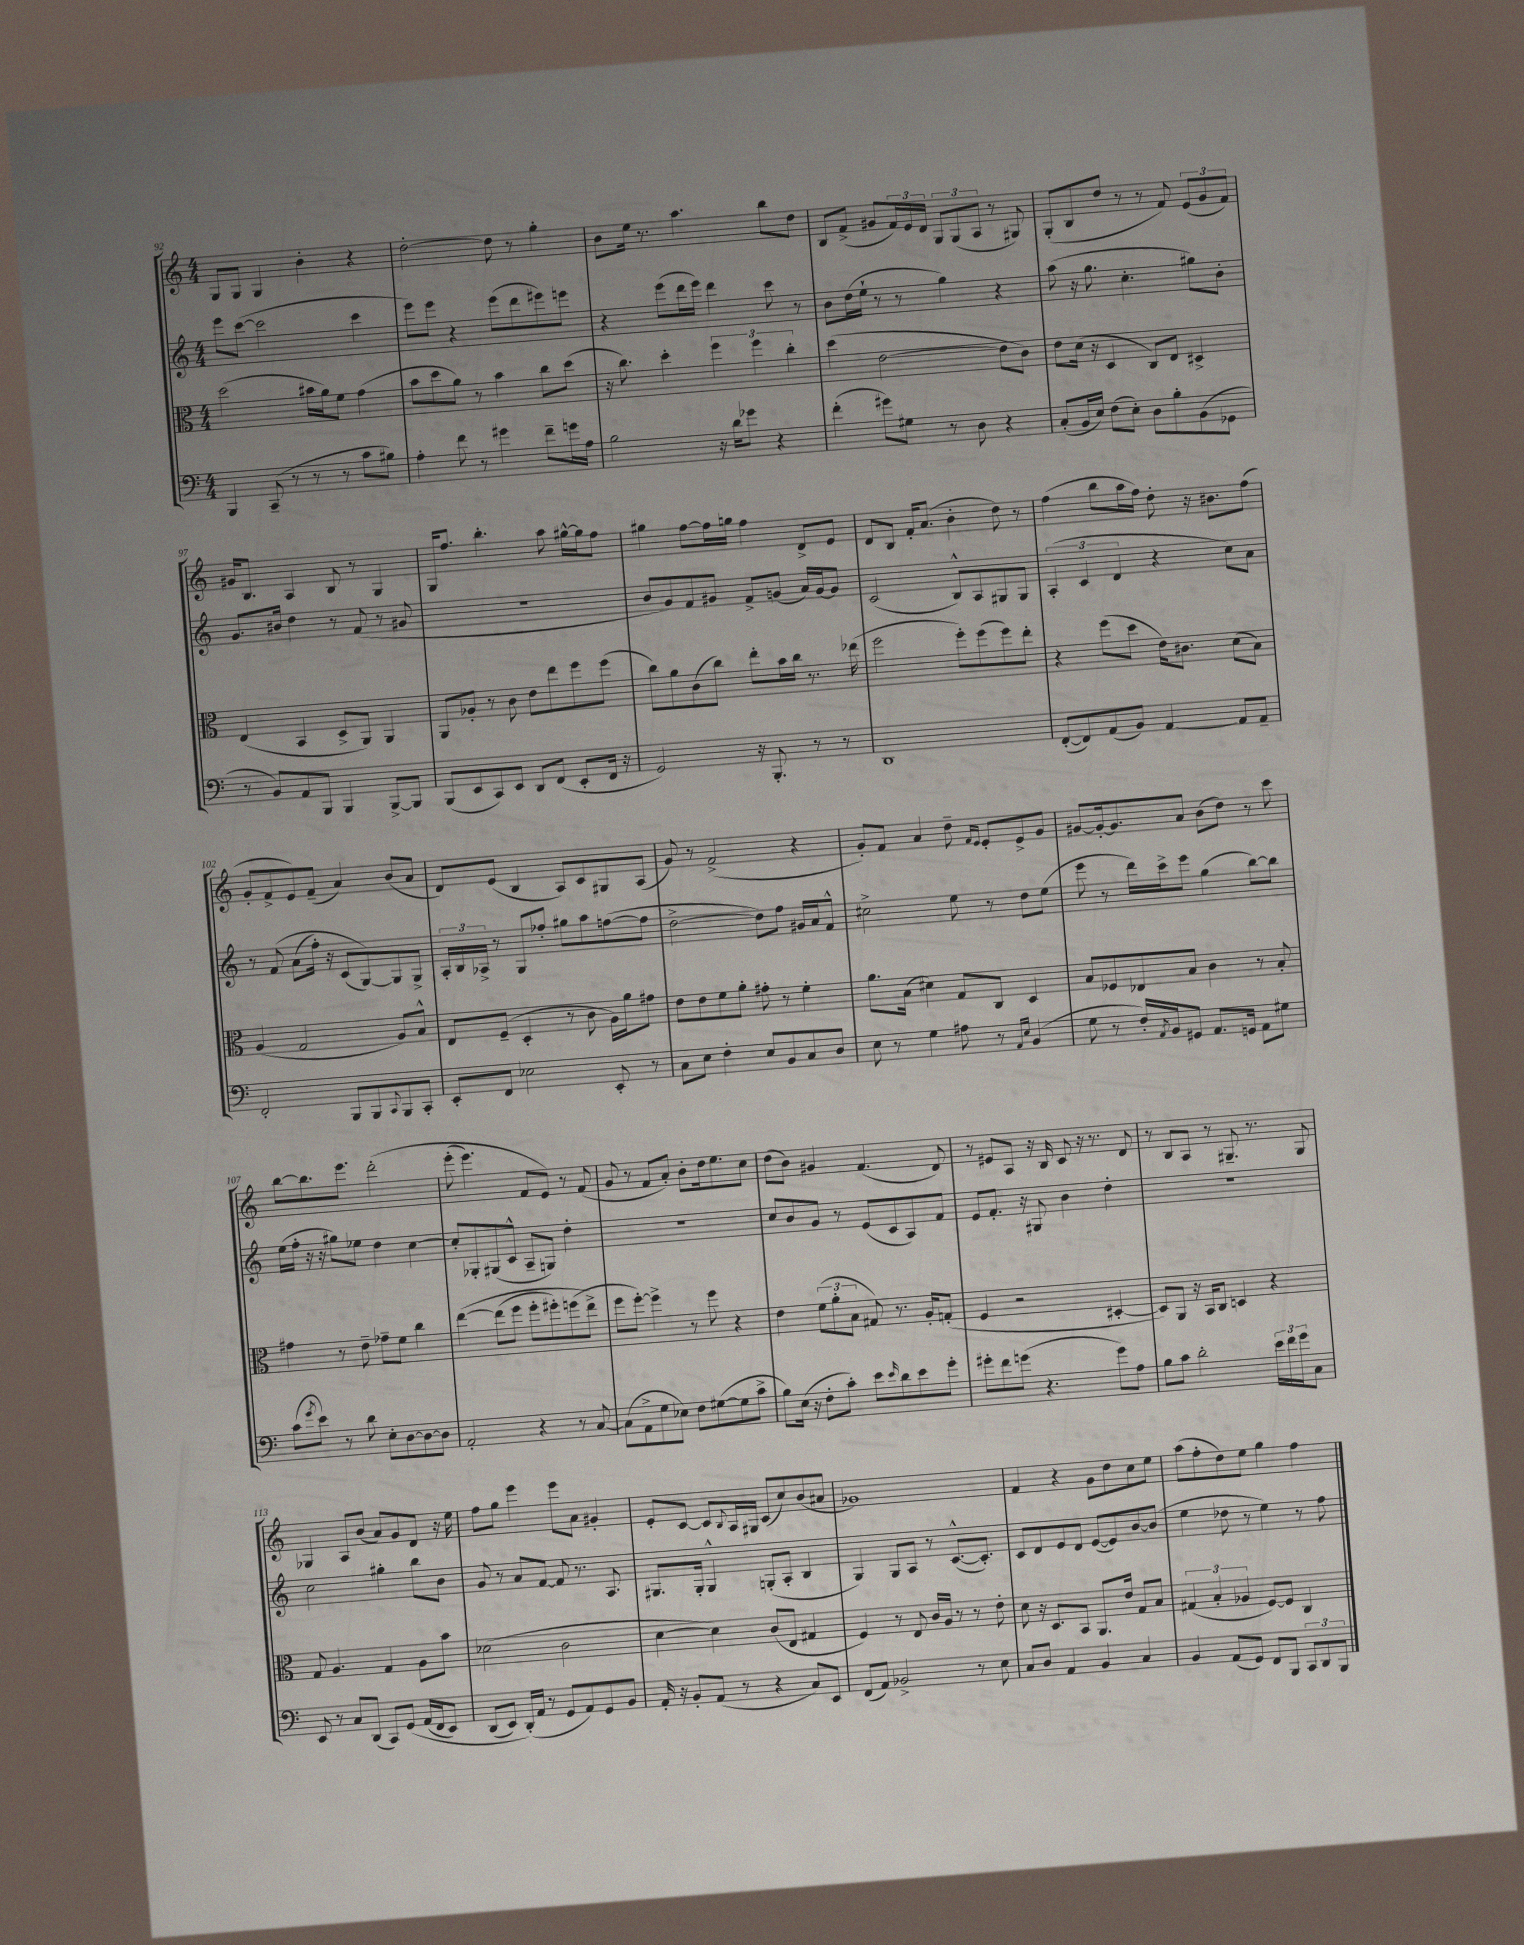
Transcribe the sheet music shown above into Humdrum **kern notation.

**kern	**kern	**kern	**kern
*staff4	*staff3	*staff2	*staff1
*clefF4	*clefC3	*clefG2	*clefG2
*k[]	*k[]	*k[]	*k[]
*M4/4	*M4/4	*M4/4	*M4/4
4BBB	(2dd	8eee	8G
.	.	([8ccc	8G
(8CC~	.	2ccc]	4G
8r	.	.	.
8r	16b#	.	4b'
.	16a)	.	.
8r	8f	.	.
8c	(4g	4ccc	4r
8B#)	.	.	.
=	=	=	=
4A'	8b	8eee)	[2dd'
.	8dd	8eee	.
8f	8a)	4r	.
8r	8r	.	.
4g#	4b	(8eee	8dd]
.	.	8ddd	8r
8f~	8cc	8eee#)	4gg'
16g	(8dd	8eee	.
16A	.	.	.
=	=	=	=
2B	16r	4r	8b
.	8.cc)	.	.
.	.	.	16ee
.	.	.	8.r
.	4dd'	(8eee	.
.	.	16ddd	4.aa
.	.	16eee)	.
16r	6ff	4ddd	.
16d	.	.	.
8g-	.	.	.
.	6ff	.	.
4r	.	8ccc	8bb
.	6cc'	.	.
.	.	8r	8dd
=	=	=	=
(4f'	(4dd	8b	8B
.	.	(16dd	(8f^
.	.	16ee`	.
8g#)	[2e	8r	8g#
8G#	.	8r	24f)
.	.	.	24e
.	.	.	24d
8r	.	4gg)	12G
.	.	.	(12G
8D	.	.	.
.	.	.	12A
4r	8e]	4r	8r
.	8c)	.	8G#)
=	=	=	=
(8C'	8e	(8aa	(8G'
16BB	(16d	16r	8B
16E)	16r	8.gg	.
(8F	4D	.	8dd
8E')	.	4.cc'	8r
8D	8C)	.	8r
8B'	8E	.	8f)
(8BB	4D#^	8gg#)	(12e
.	.	.	12g
8GG-	.	8b'	.
.	.	.	12f)
=	=	=	=
8r	(4E	8.g	16g#
.	.	.	8.B
8BB)	.	.	.
.	.	16b#	.
8AA	4BB	4dd	4A
8BBB	.	.	.
4BBB	8D^	8r	8B
.	8AA)	(8f	8r
[8BBB^	4AA	8r	4G
8BBB]	.	8g#	.
=	=	=	=
(8BBB	8AA	1r	16G
.	.	.	8.ff
8EE	8A-'	.	.
8CC)	8r	.	4.bb'
8EE	8c	.	.
8DD	8e	.	.
(8FF	8ee	.	8aa
8EE'	8ff	.	[16gg#^^
.	.	.	16gg#]
16FF	(8ff	.	8ff
16r	.	.	.
=	=	=	=
2GG)	8cc)	8b	4gg#
.	8a	8g)	.
.	(8c	8f	[8ff
.	8cc)	8g#	16ff]
.	.	.	16gg
16r	8ee'	8f^	4ff
8.BBB'	.	.	.
.	16b	(8g	.
.	16cc	.	.
8r	8.r	16a)	8d^
.	.	[16g	.
8r	.	8g]	8e
.	(16ee-	.	.
=	=	=	=
1DD	2ff	(2c	8d
.	.	.	8B
.	.	.	16f'
.	.	.	(8.a
.	8ff')	8B^^)	4b'
.	(8ff	8A	.
.	8ff)	8G#	8dd)
.	8ee'	8G#	8r
=	=	=	=
([8FF'	4r	(6A'	(4ff
8FF])	.	.	.
.	.	6c	.
(8AA	(8ff	.	8bb
.	.	6d	.
8BB)	8dd	.	16aa
.	.	.	16ff)
[4AA	16e)	4r	8dd'
.	8.c#	.	.
.	.	.	16r
.	.	.	8.b#
8AA]	(8d	8cc)	.
8AA~	8B)	8a	(8ff
=	=	=	=
2FF'	(4A	8r	8g'
.	.	&(8f	8f^
.	2G	(8a	8e)
.	.	16ff')	(8f~
.	.	16r	.
8BBB	.	(8c	4a)
8BBB	.	[8G)&)	.
8qqCC	.	.	.
8BBB	8A)	8G]	(8b
8CC'	8B^^	8G^	8a
=	=	=	=
8EE'	8E	24A'	8d)
.	.	24B	.
.	.	24A-^	.
8FF	(8F~	8r	(8e
2E-	4D'	8G	4B
.	.	8ff-'	.
.	8r	8gg#	8A)
.	8c	8aa	8c
8EE'	16A)	([8ff	8G#
.	16a	.	.
8r	8g#	8ff]	(8A
=	=	=	=
8C	8e	[2dd^	8g)
8E	8e	.	8r
4F'	8f	.	(2f^
.	8a'	.	.
8E	8g#'	8dd])	.
8BB	8r	8ff	.
8C	4f'	16g#	4r
.	.	16a	.
8D	.	8f^^	.
=	=	=	=
8E	8.a	2cc#^	8g')
8r	.	.	8f
.	(16B	.	.
4G	4d#)	.	4a
8A#	8G	8ee	8dd~
.	.	.	16qqf
.	.	.	16qqe
8r	8C	8r	8e'
16qqAA	.	.	.
16qqE	.	.	.
(4BB	4D	8dd	8e^
.	.	(8ee	8g
=	=	=	=
8G	8B	8eee	[8g#
8r	8F-	8r	16g#'_
.	.	.	8.g#]
16F')	8E-	16ddd)	.
8qAA	.	.	.
16BB	.	16ccc^	.
8GG#	8B	8eee	8a
8.AA	4c	(4gg	(8b
.	.	.	8dd)
16GG	.	.	.
8AA	8r	[8bb)	8r
8G#	8B'	8bb]	8ccc
=	=	=	=
(8c	4g#	(16ee	[8bb
.	.	16ff'	.
8qg	.	.	.
8e)	.	16r	8.bb]
.	.	16r	.
8r	8r	8gg#)	.
.	.	.	8.eee
8d	8e~	8ee-	.
8E'	8g-~	4dd	&(2ddd'
[8D	8f	.	.
8D_	4cc	[4cc	.
8D]	.	.	.
=	=	=	=
2AA'	&([4ee	8cc']	(8eee'
.	.	8G-'	4.eee)
.	(8ee]	(8G#	.
.	8ff	8c^^	.
4r	8ff'	8A~	8f
.	8ff#')	8G)	8e&)
8r	(8ff	4dd'	8r
[8C	8ee^&)	.	(8f
=	=	=	=
(8C]	8ff	1r	8g
8AA^	[8ff')	.	8r
8G	4ff^]	.	8f
8E-)	.	.	8a')
8F	8r	.	8b'
([8G#	8ff	.	16dd
.	.	.	8.ee
8G#]	4r	.	.
8c^	.	.	8cc
=	=	=	=
8B)	4e	8cc	(8dd
(16E	.	8b	8b)
16r	.	.	.
8F'	(12f	8g	4g#
.	12a'	.	.
8c')	.	8r	.
.	12B	.	.
8e	8G#)	(8e	(4.f
16qqe	.	.	.
8d	8.r	8c	.
8e	.	8A)	.
.	16A'	.	.
8g'	(8G'	8f	8d)
=	=	=	=
8g#'	4F	8e	8r
8f	.	8.f'	8e#
(8g	2r	.	8A
.	.	16r	.
4.r	.	8G#	16r
.	.	.	16B
.	.	4b	8c
.	.	.	16r
.	.	.	8.r
8g)	[4D#'	4dd'	.
8A	.	.	8d
=	=	=	=
8B	8D#])	1r	8r
8c	8AA	.	8B
2d'	16r	.	8A
.	16BB	.	.
.	8C	.	8r
.	4D	.	8.G#~
.	.	.	8.r
24e	4r	.	.
24f	.	.	.
24g	.	.	.
8C	.	.	8G#
=	=	=	=
8EE	8G	2cc	4G-
8r	4.A	.	.
8C	.	.	8A
(8DD	.	.	(8b
8CC)	4G	4gg#'	8a)
&(8GG	.	.	8g
(16AA	8A	8bb	8d
16FF	.	.	.
8EE)	8b	8b	16r
.	.	.	16ee
=	=	=	=
(8DD	(2d-	8g	8ff
8EE)	.	8r	8gg
(16DD'&)	.	8a	4eee
16AA	.	.	.
8r	.	[8f	.
8GG	2c	8f]	8eee
8AA)	.	8.r	8a
8GG	.	.	4g#'
.	.	8.A	.
8BB	.	.	.
=	=	=	=
16AA'	[4d	8.G#	8e'
16r	.	.	.
8BB'	.	.	[8c
.	.	16G#'	.
(8AA	4d])	4G#^^	8c]
.	.	.	8qqB
8r	.	.	16A
.	.	.	16G#
4r	(8c	(8G'	(8c
.	8E	8A'	8cc)
8C)	4G#	4B	(8b
8EE	.	.	8a#
=	=	=	=
(8FF	4F)	4G)	1g-)
8AA)	.	.	.
2BB-^	8r	8G	.
.	8E	8A	.
.	16c	8r	.
.	16A	.	.
.	8r	([8.c^^	.
8r	8r	.	.
.	.	8.c'])	.
8E	8e'	.	.
=	=	=	=
8C	8d	8c	4f
8D	16r	8d	.
.	8.D	.	.
4AA	.	8e	4r
.	8BB	8d	.
4BB	8.AA	([8e	8g
.	.	8e])	8dd
.	16e	.	.
4C	8G	[8b	8cc
.	8B	(8b]	8ee
=	=	=	=
4BB	(6G#	4ee	(8aa
.	.	.	8ff'
.	6B'	.	.
(8AA	.	8dd-	8dd)
.	6A-	.	.
8GG)	.	8r	8ee
8FF	[8F)	4ee)	4gg
8BBB	8F]	.	.
12CC	4C	8r	4ff
12DD	.	.	.
.	.	8ff	.
12BBB	.	.	.
==	==	==	==
*-	*-	*-	*-
